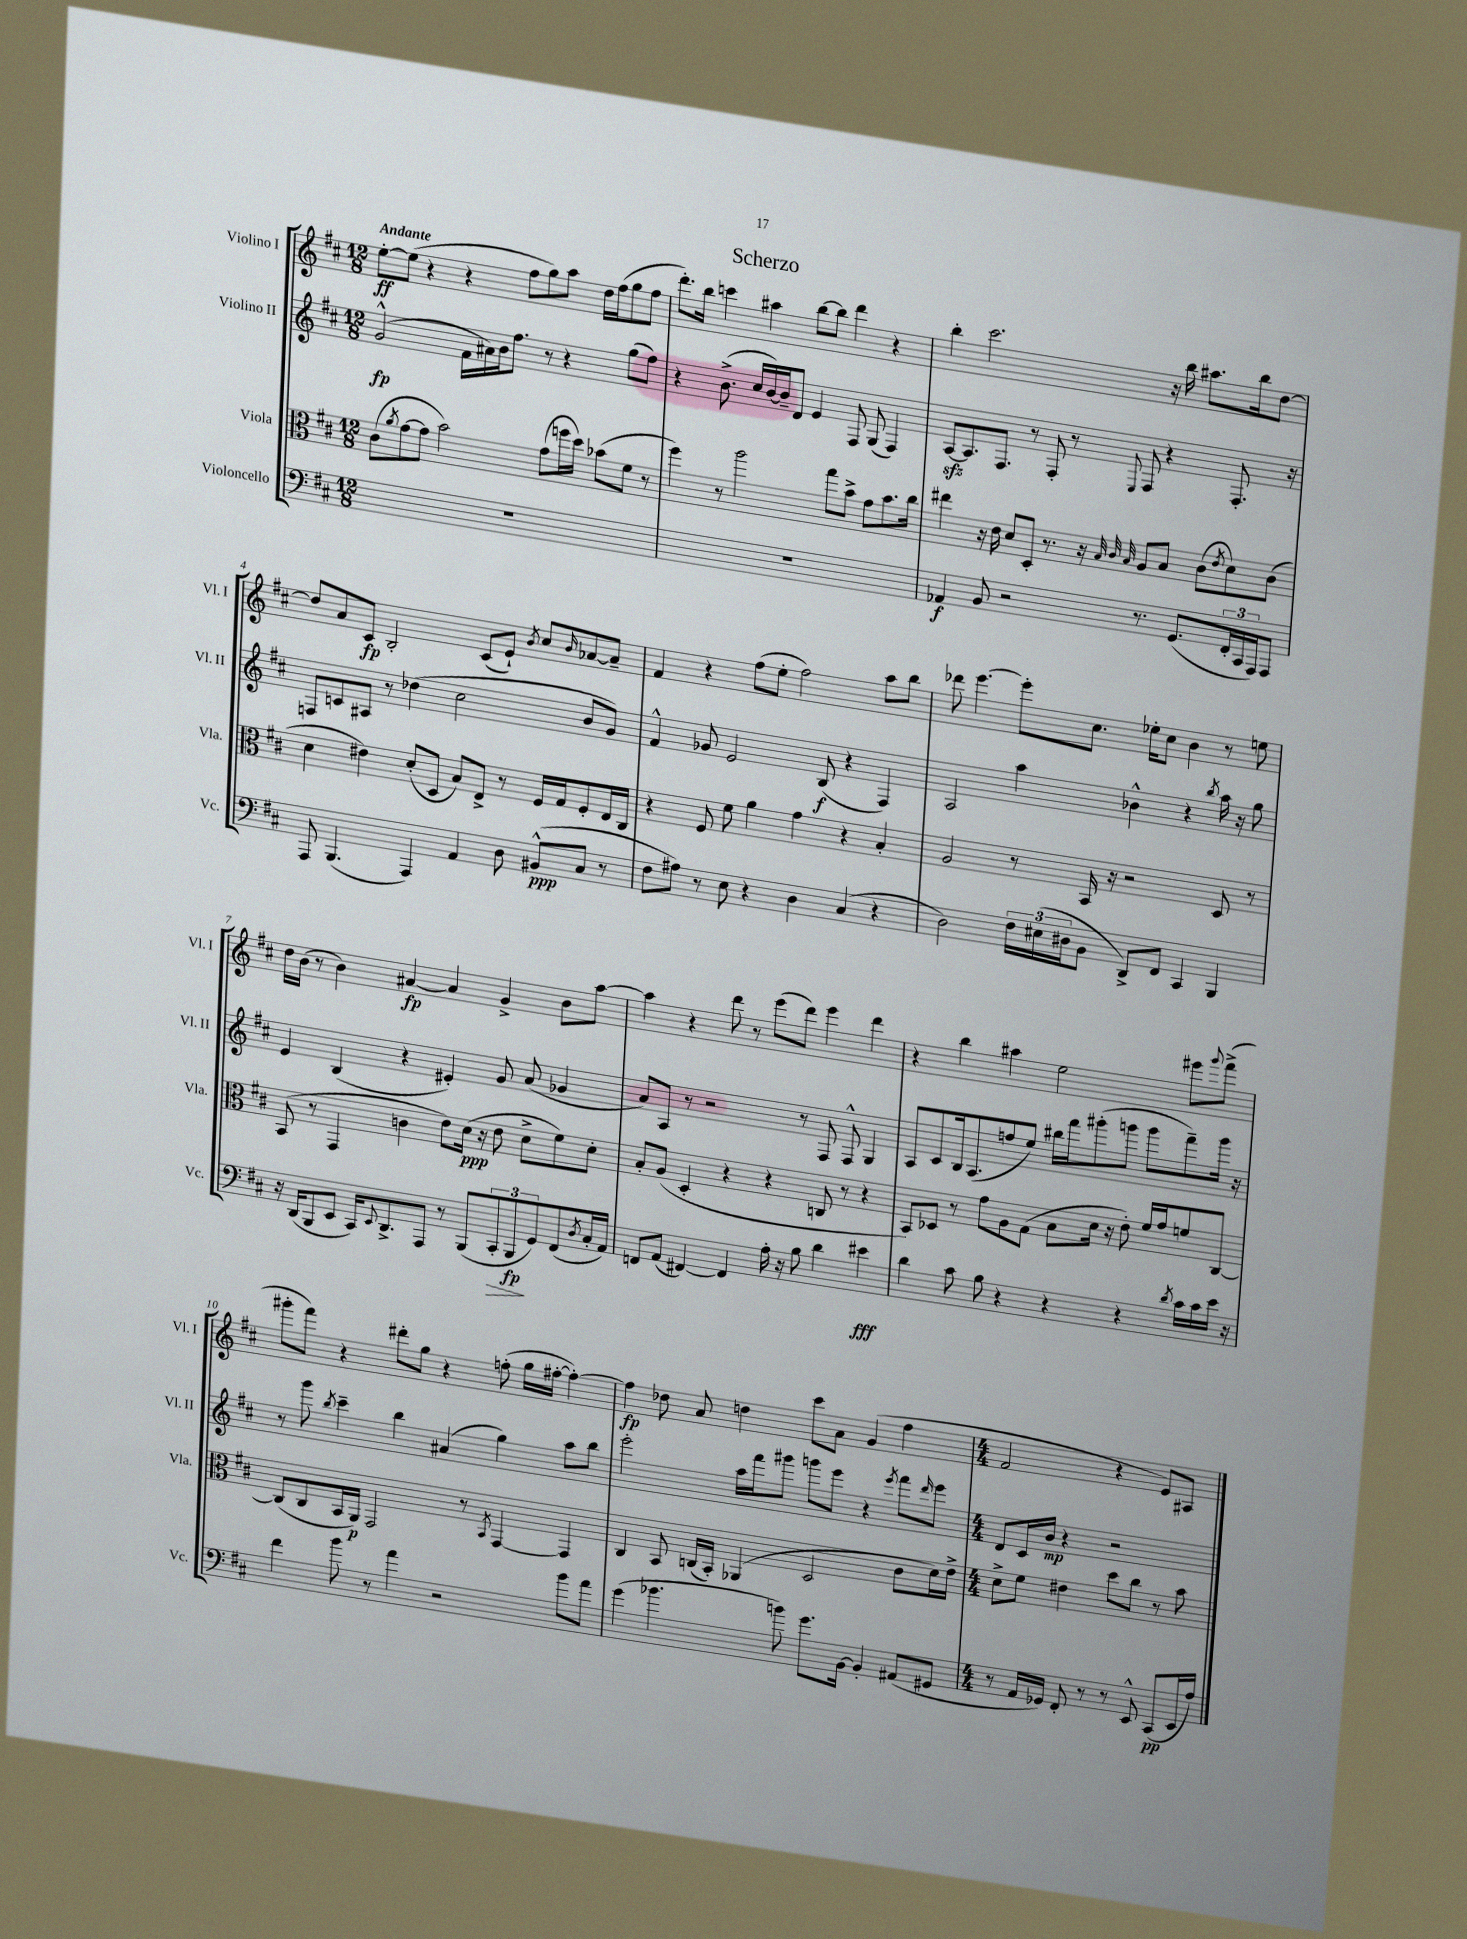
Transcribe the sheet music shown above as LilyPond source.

\header { title = "Scherzo" }
<<
\new StaffGroup <<
\new Staff = "s0" \with { instrumentName = "Violino I" shortInstrumentName = "Vl. I" } {
    \clef treble \key d \major \numericTimeSignature \time 12/8 \tempo "Andante"
    e''8~-.\ff e''8( r4 r4 fis''8 g''8) a''8 d''16 fis''16( g''8 fis''8 |
    d'''8.-.) b''16 c'''4 ais''4 b''8~ b''8 d'''4 r4 |
    b''4-. cis'''2. r16 b''16 ais''8. b''16 d''8~ |
    d''8 a'8 cis'8\fp b2-. cis'8( e'8-!) \acciaccatura { b'8 } cis''8 \grace { b'16 } aes'8~ aes'8-- |
    fis'4 r4 fis''8( e''8-. fis''2) a''8 b''8 |
    des'''8 e'''4.~ e'''8-. cis''8. ees''16-. cis''8 b'4 r8 e''8 |
    d''16 b'16( r8 b'4) ais'4~\fp ais'4 g'4-> b'8 a''8~ |
    a''4 r4 d'''8 r8 e'''8( d'''8) e'''4 d'''4 |
    r4 b''4 ais''4 e''2 eis'''8 \appoggiatura { g'''8 } fis'''8->( |
    gis'''8-. fis'''8) r4 dis'''8-. g''8 r4 f''8-.( g''16 fis''16~-. fis''4~-.) |
    fis''4\fp des''8 a'8 d''4 cis'''8 a'8 g'4( fis''4 |
    \numericTimeSignature \time 4/4 fis'2 r4 e'8) ais8 \bar "|." |
}
\new Staff = "s1" \with { instrumentName = "Violino II" shortInstrumentName = "Vl. II" } {
    \clef treble \key d \major \numericTimeSignature \time 12/8
    g'2-^\fp( fis'16 ais'16) b'16 fis''8. r8 r4 g''8( fis''8) |
    r4 b'8.->( cis''16 b'16~) b'16-- d'8 e'4 fis8 g8( fis4) |
    a8~\sfz a8. fis8. r8 fis8-. r8 \appoggiatura { e8 } fis8 r4 fis8.-. r16 |
    f8 c'8 ais8 r8 des''4( cis''2 b'8 g'8) |
    fis'4-^ ges'8 e'2 b8\f( r4 fis4) |
    a2 a''4 bes'4-^ r4 \acciaccatura { b''8 } a''16 r16 g''8 |
    e'4 b4( r4 eis'4-.) g'8 a'8( ges'4 |
    a'8) a8 r8 r2 r8 fis8 fis8-^ g4 |
    a8 cis'8 b16 a8.( f''8 e''8) bis''16 fis'''16 gis'''8-.( g'''8 g'''8 fis'''8--) g'''16 r16 |
    r8 g'''8 \acciaccatura { b''8 } cis'''4-- b''4 ais'4( g''4) a''8 b''8 |
    e'''2-. a''16 fis'''16 gis'''8 g'''8 e'''8 r4 \acciaccatura { e'''8 } fis'''8 \grace { d'''16 } e'''8 |
    \numericTimeSignature \time 4/4 d'8 cis'16 b'16\mp r4 r2 \bar "|." |
}
\new Staff = "s2" \with { instrumentName = "Viola" shortInstrumentName = "Vla." } {
    \clef alto \key d \major \numericTimeSignature \time 12/8
    cis'8( \acciaccatura { a'8 } g'8~ g'8 b'2) g'8( f''16 d''16) bes'8( fis'8 r8 |
    fis''4) r8 a''2 g''8 b'8-> g'8 b'8. cis''16 |
    eis''4 r16 e'16 d'8 d8-. r8. r16 \grace { b32 cis'32 b32 } a8 b8 cis'8( \acciaccatura { e'8 } d'8) cis'8( |
    d'4 eis'4) d'8-.( d8 b8) e8-> r8 fis16 g16 fis8-. e16 cis16 |
    r4 fis8 fis'8 a'4 g'4 r4 b4-. |
    a2 r8 b,16 r16 r2 d8 r8 |
    b,8( r8 g,4 c'4 e'8) d'16\ppp( r16 e'8 d'8-> fis'8) d'8-. |
    b8-. a8( d4-. r4 r4 c8 r8 r4 |
    b,8) des8 r8 g'8 a8 g8( b8 d'16 r16 e'8-.) fis'16 g'16 f'8 cis8~ |
    cis8( cis8 b,16 a,16\p) g,2 r8 \acciaccatura { b,8 } g,4~ g,4 |
    cis4 b,8 c16( b,16-.) aes,4( d2 cis'8 d'16) e'16-> |
    \numericTimeSignature \time 4/4 d'8-> fis'8 eis'4 d''8 cis''8 r8 b'8 \bar "|." |
}
\new Staff = "s3" \with { instrumentName = "Violoncello" shortInstrumentName = "Vc." } {
    \clef bass \key d \major \numericTimeSignature \time 12/8
    R1. |
    R1. |
    aes,4\f b,8 r2 r8. g,8.( \tuplet 3/2 { fis,16-. cis,16 a,,16) } a,,8 |
    a,,8 b,,4.( a,,4) a,4 d8 bis,8-^\ppp( cis8 r8 |
    fis8 ais8) r8 e8 r4 d4 cis4( r4 |
    d2) \tuplet 3/2 { fis16 eis16( dis16 } b,8 d,8->) fis,8 cis,4 b,,4 |
    r16 d,16( b,,8 e,8 cis,16) \appoggiatura { e,8 } d,8.-> a,,8 r8 b,,8( \tuplet 3/2 { cis,8-.\> b,,8\fp\! g,8) } fis,8( \acciaccatura { d8 } cis16-. a,16) |
    f,8 a,8( fis,4~) fis,4 a16-. r16 b8 d'4 eis'4\fff |
    d'4 cis'8 b8 r4 r4 r4 \acciaccatura { d'8 } cis'16 cis'16 e'16 r16 |
    fis'4 b'8 r8 a'4 r2 b'8 a'8 |
    g'4( bes'4. b'8) g'8. b,16~ b,4-. ais,8( gis,8 |
    \numericTimeSignature \time 4/4 r8 a,16 ges,16) fis,8-. r8 r8 e,8-^ cis,8\pp( e,16 a16) \bar "|." |
}
>>
>>
